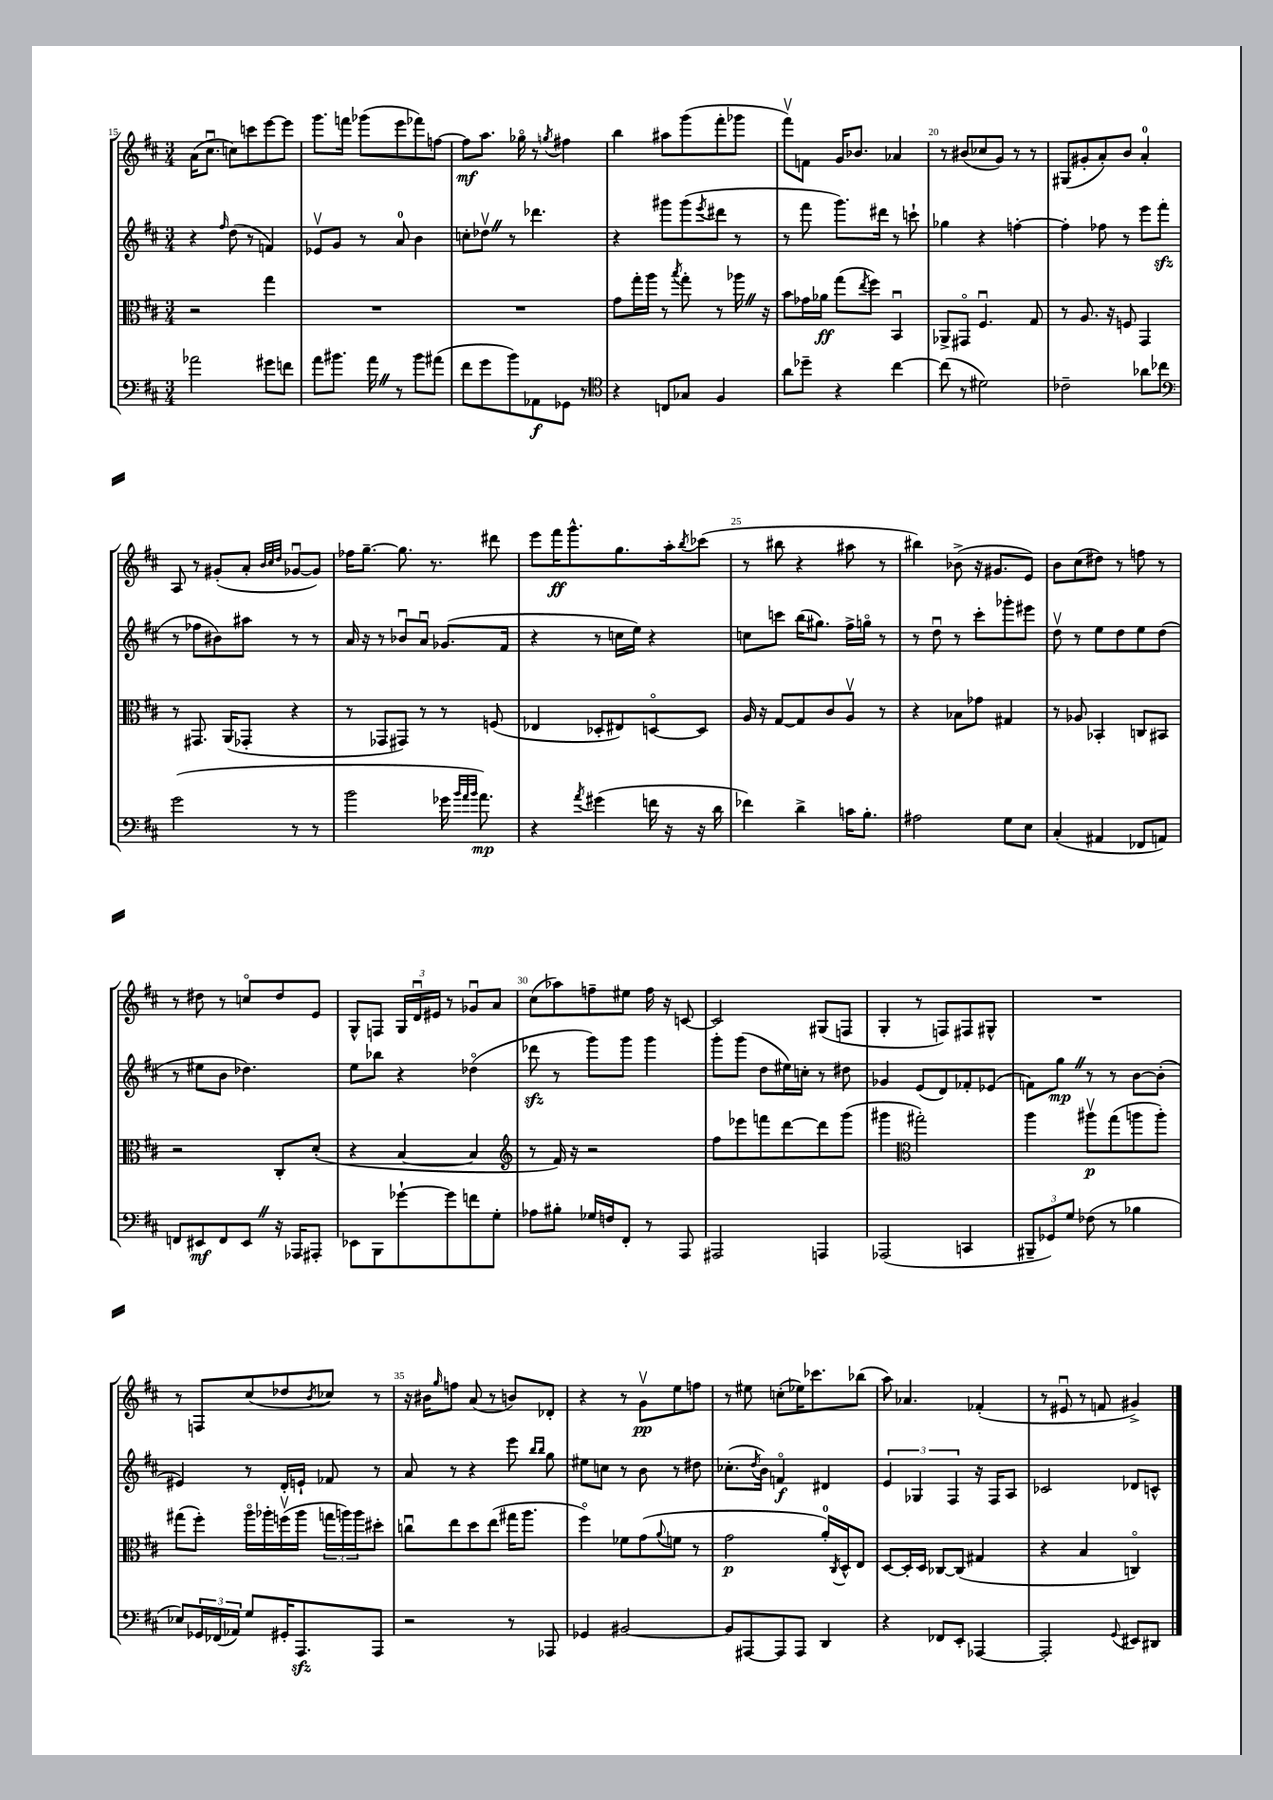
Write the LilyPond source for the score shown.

<<
\new StaffGroup <<
\new Staff = "s0" {
    \clef treble \key d \major \numericTimeSignature \time 3/4
    a'16( cis''8.\downbow c''8) c'''8 e'''8~ e'''8 |
    g'''8. f'''16 ges'''8( e'''8 fes'''8) f''8~ |
    f''8\mf a''8. ges''16\flageolet r8 \acciaccatura { g''8 } fis''4 |
    b''4 ais''8 g'''8( fis'''8-. ges'''8 |
    fis'''8\upbow) f'8 g'16 bes'8. aes'4 |
    r8 bis'8( ces''8 g'8) r8 r8 |
    gis8( gis'8-. a'8-.) b'8 a'4-0-. |
    a8 r8 gis'8-.( a'8-. \grace { b'32 cis''32 d''32 } ges'8~\downbow ges'8) |
    fes''16 g''8.~-- g''8. r8. dis'''8 |
    e'''8 fis'''16\ff g'''8.-^ g''8. a''16-. \acciaccatura { b''8 } ces'''8( |
    r8 bis''8 r4 ais''8 r8 |
    bis''4) bes'8->( r16 gis'8. e'8) |
    b'8 cis''8( dis''8) r8 f''8 r8 |
    r8 dis''8 r8 c''8\flageolet dis''8 e'8 |
    g8-^ f8 \tuplet 3/2 { g16 d'16\downbow eis'16 } r8 ges'8\downbow a'8 |
    cis''8( aes''8) f''8-- eis''8 f''16 r16 c'8~ |
    c'2 gis8( f8 |
    g4-. r8 f8) fis8 gis8-^ |
    R2. |
    r8 f8 cis''8( des''8 \acciaccatura { b'8 } ces''8) r8 |
    r16 bis'16 \grace { g''16 } f''8 a'8( r8 b'8) des'8-. |
    r4 r8 g'8\upbow\pp e''8 f''8 |
    r8 eis''8 c''8-.( ees''16) ces'''8. bes''8( |
    a''8) aes'4. fes'4-.( |
    r8 eis'8\downbow r8 f'8 gis'4->) \bar "|." |
}
\new Staff = "s1" {
    \clef treble \key d \major \numericTimeSignature \time 3/4
    r4 \grace { fis''16 } d''8( r8 f'4) |
    ees'8\upbow g'8 r8 a'8-0 b'4 |
    c''8-. des''8\upbow \once \override BreathingSign.text = \markup { \musicglyph "scripts.caesura.straight" } \breathe r8 des'''4. |
    r4 gis'''8 gis'''8( \acciaccatura { e'''8 } dis'''8 r8 |
    r8 fis'''8 g'''8.) dis'''16 r8 c'''8-! |
    ges''4 r4 f''4~-. |
    f''4-. fes''8 r8 e'''8 fis'''8\sfz( |
    r8 fes''8 bis'8) ais''8 r8 r8 |
    a'16 r16 r8 bes'8\downbow a'8\downbow ges'8.( fis'16 |
    r4 r8 c''16 e''16) r4 |
    c''8 c'''8 b''16( gis''8.) fis''16-> g''16\flageolet r8 |
    r8 d''8\downbow r8 cis'''8-. ges'''8-. eis'''8 |
    d''8\upbow r8 e''8 d''8 e''8 d''8( |
    r8 eis''8 b'8 des''4.) |
    e''8 bes''8 r4 des''4\flageolet( |
    des'''8\sfz r8 g'''8) g'''8 g'''4 |
    g'''8-. g'''8( d''8 eis''16) c''16-. r8 dis''8 |
    ges'4 e'8( d'8) fes'8-. ees'8( |
    f'8) g''8\mp \once \override BreathingSign.text = \markup { \musicglyph "scripts.caesura.straight" } \breathe r8 r8 b'8~ b'8-.( |
    eis'4) r8 d'16-. e'16-! fes'8 r8 |
    a'8 r8 r4 e'''8 \grace { b''16 b''16 } g''8 |
    eis''8 c''8 r8 b'8 r8 dis''8 |
    ces''8.-.( \acciaccatura { d''8 } b'16) f'4\flageolet\f dis'4 |
    \tuplet 3/2 { e'4 ges4 fis4 } r16 fis16 a8 |
    ces'2 des'8 c'8-^ \bar "|." |
}
\new Staff = "s2" {
    \clef alto \key d \major \numericTimeSignature \time 3/4
    r2 g''4 |
    R2. |
    R2. |
    g'8 g''16-. a''16 r8 \acciaccatura { b''8 } g''8-. r8 aes''16 \once \override BreathingSign.text = \markup { \musicglyph "scripts.caesura.straight" } \breathe r16 |
    b'8 ges'16 aes'16\ff g''8( \acciaccatura { e''8 } fis''8) b,4\downbow |
    aes,8-> gis,8\flageolet fis4.\downbow g8 |
    r8 a8. r16 f8 g,4 |
    r8 gis,8. a,16( ges,8-. r4 |
    r8 ges,8 gis,8) r8 r8 f8( |
    ees4 des8-. eis8) d8~\flageolet d8 |
    a16 r16 g8~ g8 cis'8 a8\upbow r8 |
    r4 bes8 ges'8 gis4 |
    r8 aes8 bes,4-. c8 bis,8 |
    r2 cis8-. d'8-.( |
    r4 b4~ b4 |
    \clef treble r8 fis'16) r16 r2 |
    fis''8 ees'''8 f'''8 d'''8~ d'''8 g'''8( |
    gis'''4 \clef alto gis''2-.) |
    a''4 ais''8\upbow\p g''8( a''8 a''8-.) |
    gis''8( fis''8-.) a''16\flageolet aes''16-. f''16\upbow( aes''16 \tuplet 3/2 { g''16 a''16) a''16 } dis''8-. |
    c''8\downbow e''8 d''8 e''8( gis''16 a''8. |
    fis''4\flageolet) fes'8 g'8( \appoggiatura { a'8 } f'8 r8 |
    g'2\p a'16-0-.) \acciaccatura { cis8 } d16-^ e8 |
    d8~ d16-. d16 ces8~ ces8( gis4 |
    r4 b4 c4\flageolet) \bar "|." |
}
\new Staff = "s3" {
    \clef bass \key d \major \numericTimeSignature \time 3/4
    aes'2 gis'8 f'8 |
    a'8 bis'8. a'16 \once \override BreathingSign.text = \markup { \musicglyph "scripts.caesura.straight" } \breathe r8 bis'8 ais'8( |
    fis'8 g'8 b'8) aes,8\f ges,8 r8 |
    \clef tenor r4 c8 ges8 fis4 |
    a'8 des''8-- r4 cis''4~ |
    cis''8( r8 dis'2) |
    ces'2-- aes'8 ces''8 |
    \clef bass g'2( r8 r8 |
    b'2 ges'16 \grace { b'32 a'32 b'32 } a'8.\mp) |
    r4 \acciaccatura { a'8 } gis'4( f'16 r16 r16 d'16 |
    fes'4) d'4-> c'16 b8.-. |
    ais2 g8 e8 |
    cis4-.( ais,4 fes,8 a,8) |
    f,8 eis,8\mf f,8 eis,8 \once \override BreathingSign.text = \markup { \musicglyph "scripts.caesura.straight" } \breathe r16 aes,,16 ais,,8-. |
    ees,8 b,,8 ges'8~-! ges'8 f'8 g8-. |
    aes8 bis8-. ges16 f16 fis,8-. r8 a,,8 |
    ais,,2 a,,4 |
    aes,,2( c,4 |
    \tuplet 3/2 { bis,,8-- ges,8) g8 } fes8( r8 bes4 |
    ees8) \tuplet 3/2 { ges,16 fes,16( aes,16) } g8 gis,16-. a,,8.\sfz a,,8 |
    r2 r8 aes,,8 |
    ges,4 bis,2~ |
    bis,8 ais,,8~ ais,,8 ais,,8 d,4 |
    r4 fes,8 e,8-. aes,,4~ |
    aes,,2-. \appoggiatura { g,8 } eis,8 dis,8 \bar "|." |
}
>>
>>
\layout { \context { \Score currentBarNumber = #15 \override BarNumber.break-visibility = ##(#f #t #t) barNumberVisibility = #(every-nth-bar-number-visible 5) } }
